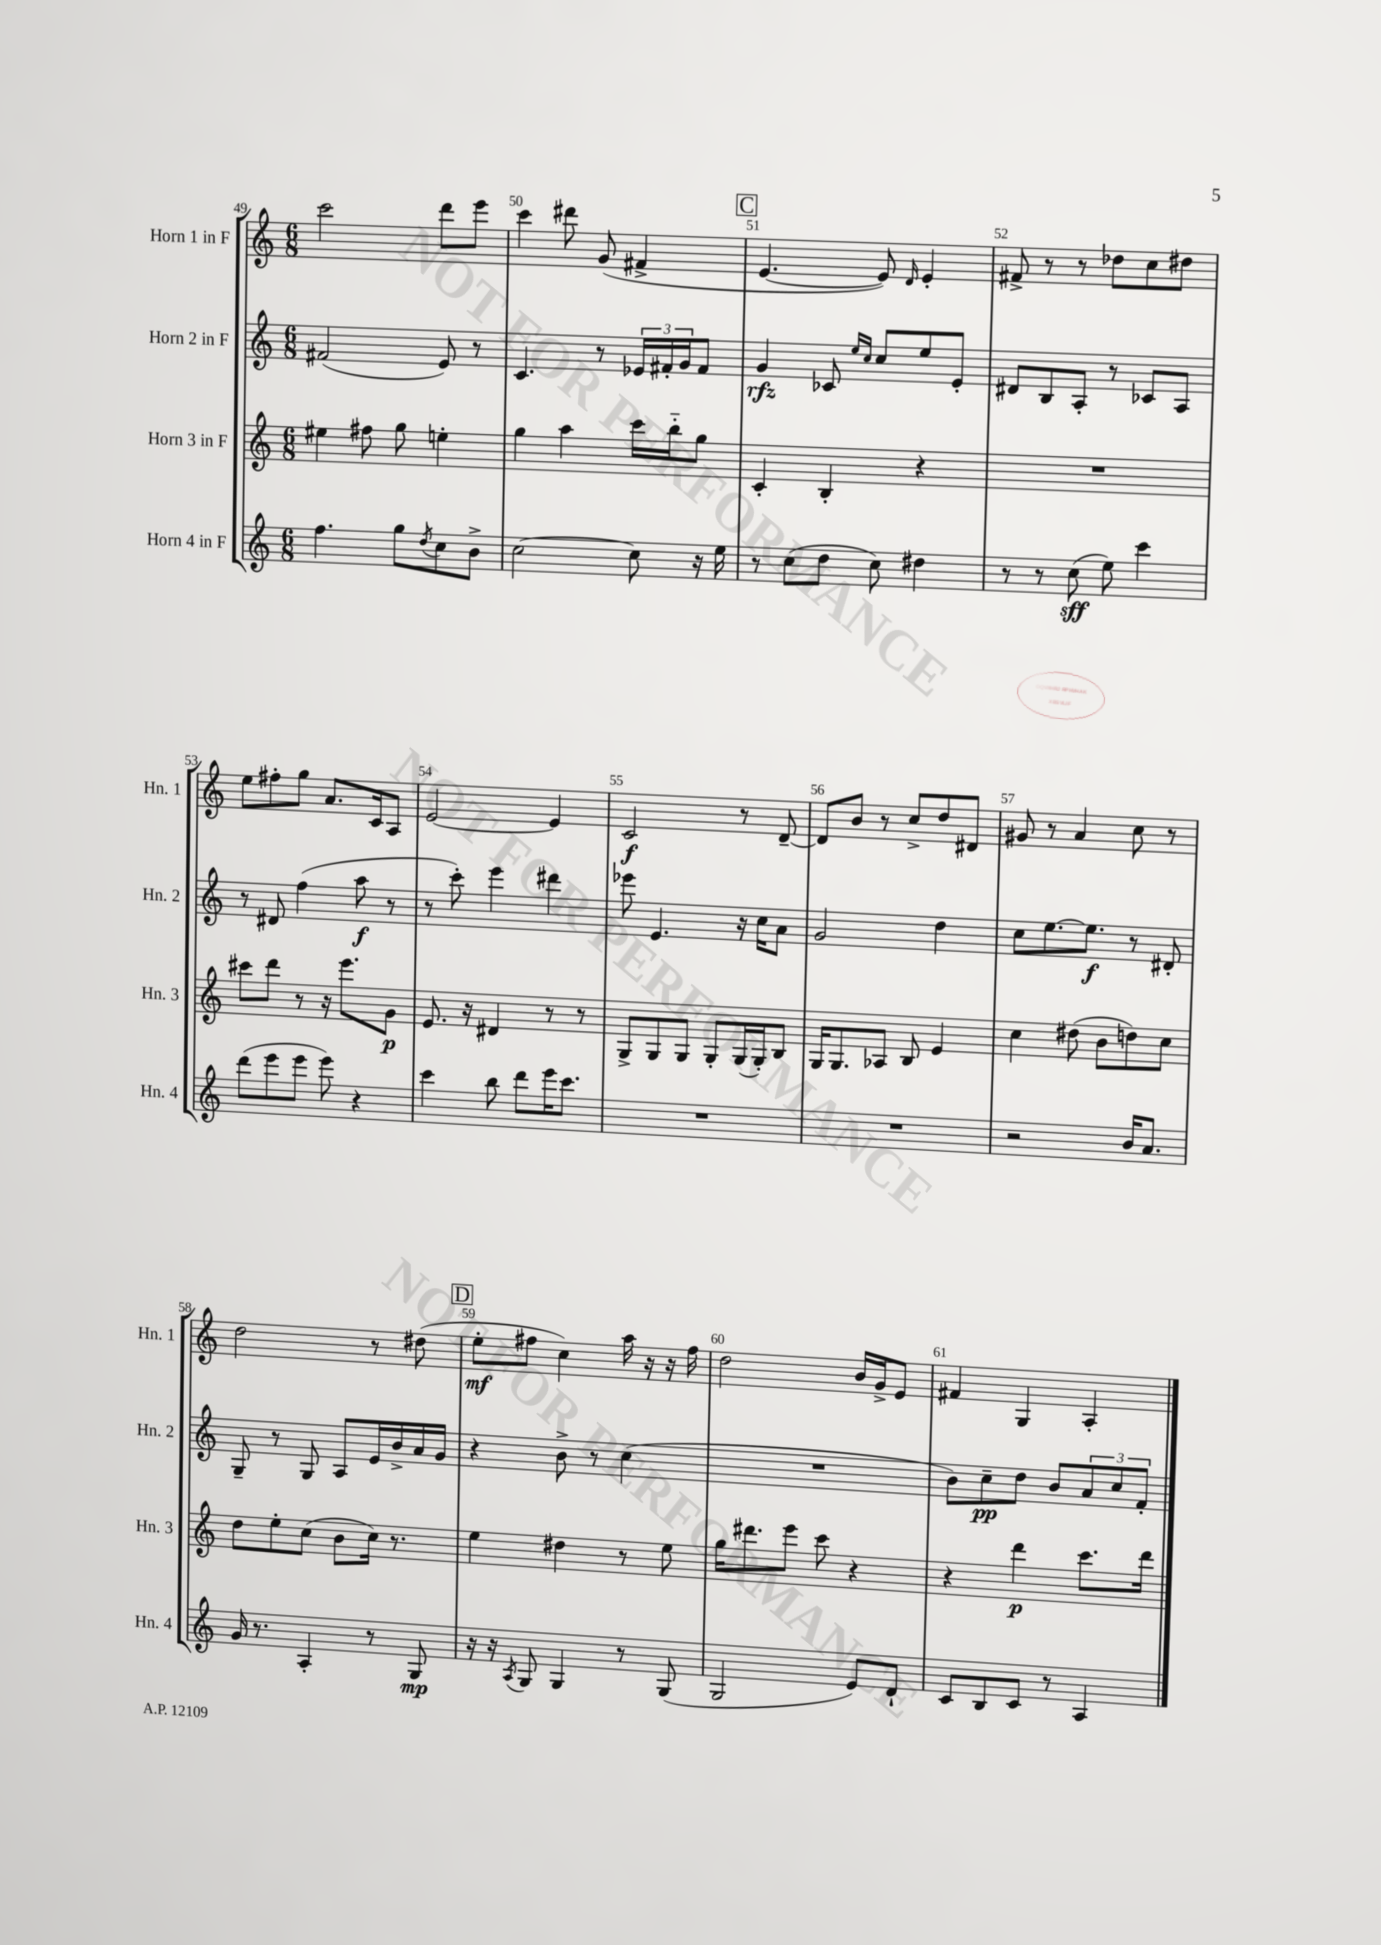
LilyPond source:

<<
\new StaffGroup <<
\new Staff = "s0" \with { instrumentName = "Horn 1 in F" shortInstrumentName = "Hn. 1" } {
    \clef treble \key c \major \numericTimeSignature \time 6/8
    c'''2 d'''8 e'''8 |
    c'''4 dis'''8 g'8( fis'4-> |
    \mark \markup { \box "C" } e'4.~ e'8) \grace { d'16 } e'4-. |
    fis'8-> r8 r8 des''8 c''8 dis''8 |
    e''8 fis''8-. g''8 a'8. c'16 a8 |
    e'2~ e'4 |
    c'2\f r8 d'8~-- |
    d'8 b'8 r8 c''8-> d''8 dis'8 |
    gis'8 r8 a'4 c''8 r8 |
    d''2 r8 dis''8( |
    \mark \markup { \box "D" } e''8-.\mf fis''8 c''4) a''16 r16 r16 fis''16 |
    d''2 b'16 g'16-> e'8 |
    fis'4 g4 a4-. \bar "|." |
}
\new Staff = "s1" \with { instrumentName = "Horn 2 in F" shortInstrumentName = "Hn. 2" } {
    \clef treble \key c \major \numericTimeSignature \time 6/8
    fis'2( e'8) r8 |
    c'4. r8 \tuplet 3/2 { ees'16 fis'16-. g'16 } fis'8 |
    \mark \markup { \box "C" } g'4\rfz ces'8 \grace { e''16 c''16 } c''8 e''8 e'8-. |
    dis'8 b8 a8-. r8 ces'8 a8 |
    r8 dis'8 f''4( a''8\f r8 |
    r8 c'''8-.) e'''4 dis'''4 |
    ees'''8 e'4. r16 c''16 a'8 |
    g'2 d''4 |
    c''8 e''8.~ e''8.\f r8 dis'8-. |
    g8-- r8 g8 a8 e'16 b'16-> a'16 g'16 |
    \mark \markup { \box "D" } r4 b'8-> r8 c''4( |
    R2. |
    b'8) c''8--\pp d''8 b'8 \tuplet 3/2 { a'8 c''8 f'8-. } \bar "|." |
}
\new Staff = "s2" \with { instrumentName = "Horn 3 in F" shortInstrumentName = "Hn. 3" } {
    \clef treble \key c \major \numericTimeSignature \time 6/8
    eis''4 fis''8 g''8 e''4-. |
    g''4 a''4 c'''16 b''16-_ g''8 |
    \mark \markup { \box "C" } c'4-. b4-. r4 |
    R2. |
    cis'''8 d'''8 r8 r16 e'''8. g'8\p |
    e'8. r16 dis'4 r8 r8 |
    g8-> g8 g8 g8-. g16( g16-.) b8 |
    g16 g8. aes8 b8 e'4 |
    c''4 dis''8( b'8 d''8) c''8 |
    d''8 e''8-. c''8( b'8 c''16) r8. |
    \mark \markup { \box "D" } e''4 dis''4 r8 e''8 |
    g''16 dis'''8. e'''8 c'''8 r4 |
    r4 d'''4\p c'''8. d'''16 \bar "|." |
}
\new Staff = "s3" \with { instrumentName = "Horn 4 in F" shortInstrumentName = "Hn. 4" } {
    \clef treble \key c \major \numericTimeSignature \time 6/8
    f''4. g''8 \acciaccatura { d''8 } c''8 b'8-> |
    c''2~ c''8 r16 e''16 |
    \mark \markup { \box "C" } r8 c''8( d''8 c''8) dis''4 |
    r8 r8 c''8\sff( e''8) c'''4 |
    d'''8( e'''8 e'''8 e'''8) r4 |
    c'''4 b''8 d'''8 e'''16 c'''8. |
    R2. |
    R2. |
    r2 b'16 a'8. |
    g'16 r8. a4-. r8 g8\mp |
    \mark \markup { \box "D" } r16 r16 \acciaccatura { a8 } g8 g4 r8 g8( |
    g2 e'8) d'8-! |
    c'8 b8 c'8 r8 a4 \bar "|." |
}
>>
>>
\layout { \context { \Score currentBarNumber = #49 \override BarNumber.break-visibility = ##(#f #t #t) barNumberVisibility = #all-bar-numbers-visible } }
